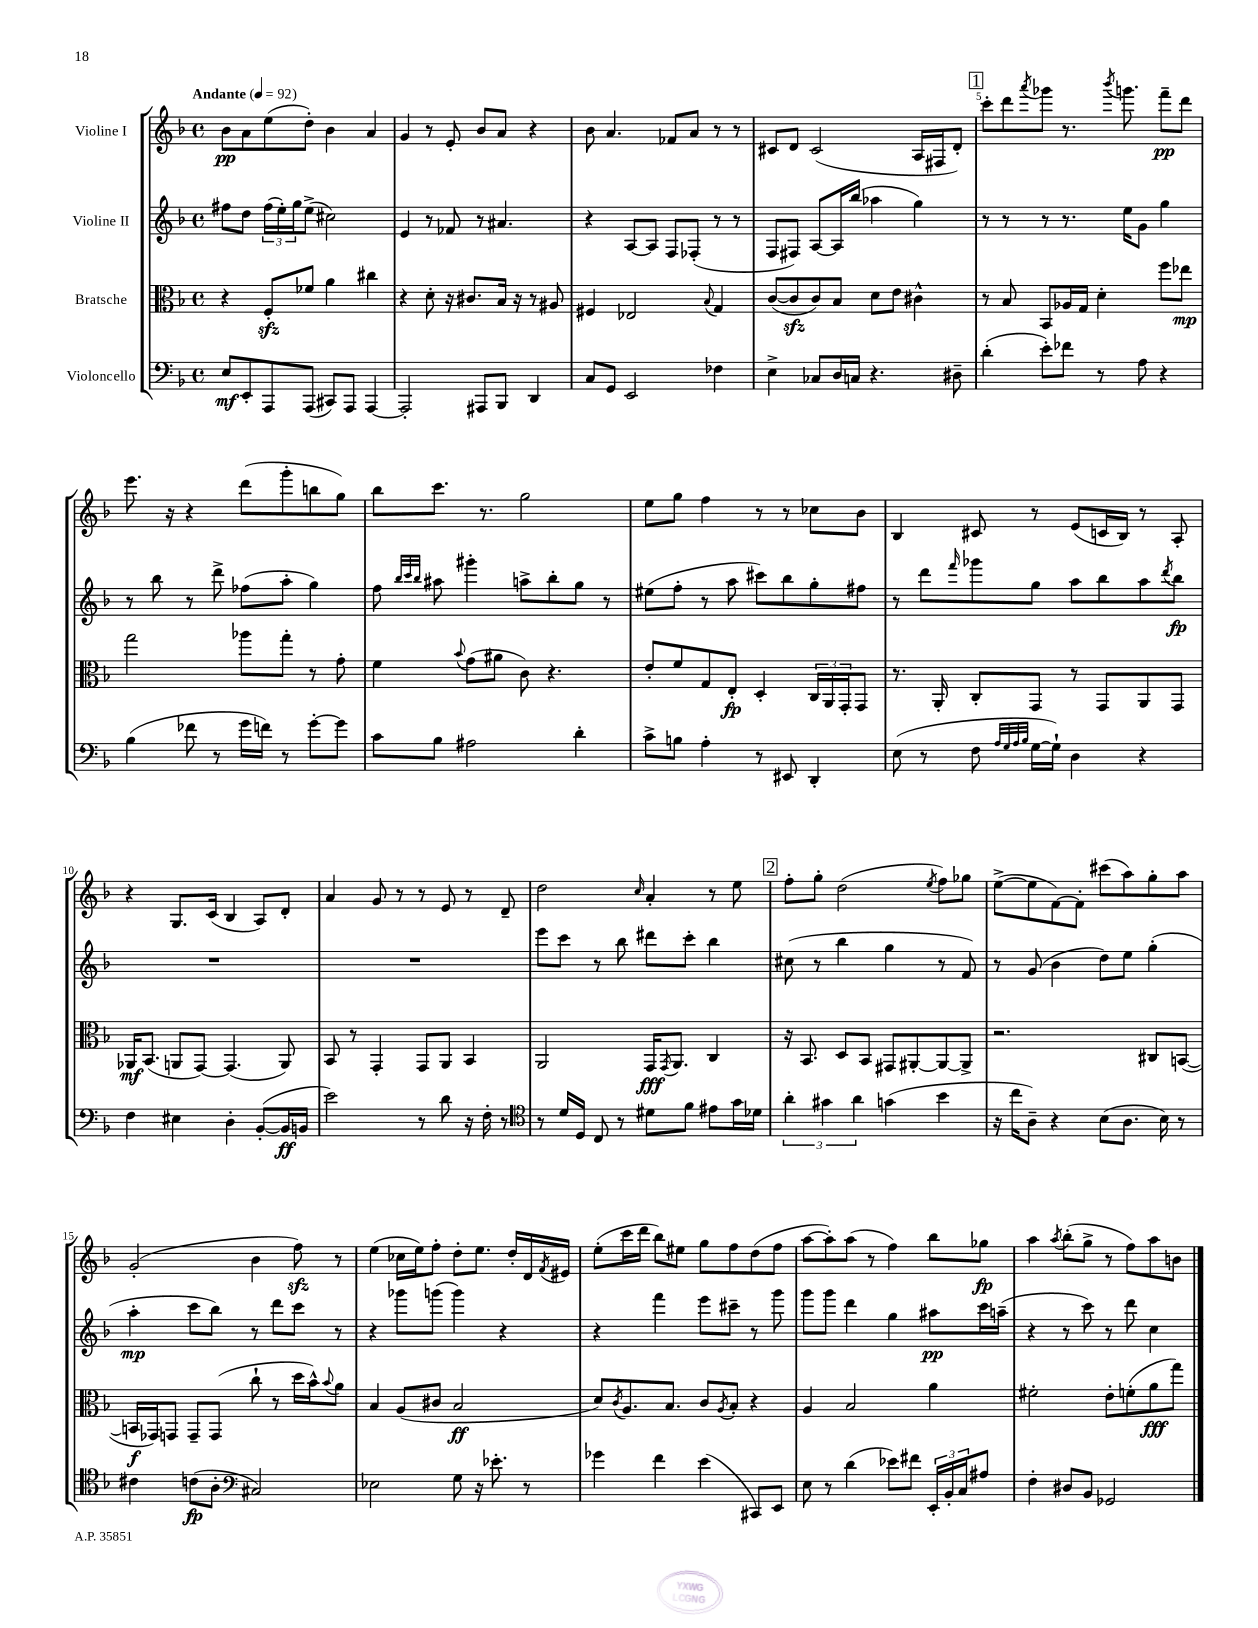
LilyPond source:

<<
\new StaffGroup <<
\new Staff = "s0" \with { instrumentName = "Violine I" } {
    \clef treble \key f \major \defaultTimeSignature \time 4/4 \tempo "Andante" 4 = 92
    bes'8\pp a'8 e''8( d''8-.) bes'4 a'4 |
    g'4 r8 e'8-. bes'8 a'8 r4 |
    bes'8 a'4. fes'8 a'8 r8 r8 |
    cis'8 d'8 cis'2( a16 fis16 d'8-.) |
    \mark \markup { \box "1" } c'''8-. d'''8 \acciaccatura { a'''8 } ges'''8 r8. \acciaccatura { bes'''8 } g'''8. f'''8--\pp d'''8 |
    e'''8. r16 r4 d'''8( g'''8-. b''8 g''8) |
    bes''8 c'''8. r8. g''2 |
    e''8 g''8 f''4 r8 r8 ces''8 bes'8 |
    bes4 cis'8 r8 e'8( c'16 bes16) r8 a8-. |
    r4 g8. c'16( bes4 a8) d'8-. |
    a'4 g'8 r8 r8 e'8 r8 d'8-- |
    d''2 \grace { c''16 } a'4-. r8 e''8 |
    \mark \markup { \box "2" } f''8-. g''8-. d''2( \acciaccatura { e''8 } f''8) ges''8 |
    e''8~->( e''8 f'8~) f'8-. cis'''8( a''8) g''8-. a''8 |
    g'2-.( bes'4 f''8\sfz) r8 |
    e''4( ces''16 e''16) f''8-. d''8-. e''8. d''16-. d'16 \acciaccatura { f'8 } eis'16 |
    e''8-.( c'''16 d'''16 bes''8) eis''8 g''8 f''8 d''8( f''8 |
    a''8~ a''8-.) a''8( r8 f''4) bes''8 ges''8\fp |
    a''4 \acciaccatura { a''8 } bes''8-.( g''8-> r8 f''8) a''8 b'8 \bar "|." |
}
\new Staff = "s1" \with { instrumentName = "Violine II" } {
    \clef treble \key f \major \defaultTimeSignature \time 4/4
    fis''8 d''8 \tuplet 3/2 { fis''16( e''16-.) g''16 } e''8->( cis''2) |
    e'4 r8 fes'8 r8 ais'4. |
    r4 a8~ a8 f8 fes8-.( r8 r8 |
    f8 fis8) a8~ a16 bes''16( aes''4 g''4) |
    \mark \markup { \box "1" } r8 r8 r8 r8. e''16 g'8 g''4 |
    r8 bes''8 r8 d'''8-> fes''8( a''8-. g''4) |
    f''8 \grace { bes''32 c'''32 bes''32 } ais''8 gis'''4-. a''8-> bes''8-. g''8 r8 |
    eis''8( f''8-. r8 a''8 cis'''8) bes''8 g''8-. fis''8 |
    r8 d'''8 \grace { f'''16 } ges'''8 g''8 a''8 bes''8 a''8 \acciaccatura { d'''8 } bes''8\fp |
    R1 |
    R1 |
    e'''8 c'''8 r8 bes''8 dis'''8 c'''8-. bes''4 |
    \mark \markup { \box "2" } cis''8( r8 bes''4 g''4 r8 f'8) |
    r8 g'8( bes'4 d''8) e''8 g''4-.( |
    a''4-.\mp c'''8 bes''8) r8 d'''8 c'''8 r8 |
    r4 ges'''8 g'''8( g'''4) r4 |
    r4 f'''4 e'''8 cis'''8-- r8 g'''8 |
    g'''8 g'''8 d'''4 g''4 ais''8\pp c'''16 a''16--( |
    r4 r8 c'''8) r8 d'''8 c''4 \bar "|." |
}
\new Staff = "s2" \with { instrumentName = "Bratsche" } {
    \clef alto \key f \major \defaultTimeSignature \time 4/4
    r4 f8-.\sfz fes'8 a'4 cis''4 |
    r4 d'8-. r16 cis'8. bes16 r16 r8 ais8 |
    fis4 ees2 \appoggiatura { bes8 } g4 |
    c'8~( c'8\sfz c'8) bes8 d'8 e'8 cis'4-^ |
    \mark \markup { \box "1" } r8 bes8 bes,8 aes16 g16 d'4-. f''8 ees''8\mp |
    g''2 aes''8 g''8-. r8 g'8-. |
    f'4 \appoggiatura { bes'8 } g'8( ais'8 c'8) r4. |
    e'8-. f'8 g8 e8-.\fp d4-. \tuplet 3/2 { c16 a,16 g,16-. } g,8 |
    r8. a,16-. c8-. g,8 r8 g,8 a,8 g,8 |
    aes,16\mf bes,8.( a,8 g,8~) g,4.( a,8) |
    bes,8 r8 g,4-. g,8 a,8 bes,4 |
    a,2 g,16\fff \acciaccatura { g,8 } a,8. c4 |
    \mark \markup { \box "2" } r16 bes,8. d8 bes,8 gis,8 ais,8~-. ais,8~ ais,8-> |
    r2. cis8 b,8~( |
    b,16\f ges,16) g,8 g,8-- g,8( c''8-! r8 d''16 bes'16-^) \appoggiatura { bes'8 } a'8 |
    bes4 a8( cis'8 bes2\ff |
    d'8) \acciaccatura { c'8 } a8. bes8. c'8 \acciaccatura { a8 } bes8-. r4 |
    a4 bes2 a'4 |
    fis'2-. e'8-. f'8-.( a'8\fff g''8) \bar "|." |
}
\new Staff = "s3" \with { instrumentName = "Violoncello" } {
    \clef bass \key f \major \defaultTimeSignature \time 4/4
    e8\mf e,8-. a,,8 a,,8( cis,8) a,,8 a,,4~ |
    a,,2-. ais,,8 bes,,8 d,4 |
    c8 g,8 e,2 fes4 |
    e4-> ces8 d16 c16 r4. dis8-- |
    \mark \markup { \box "1" } d'4-.( e'8-.) fes'8 r8 a8 r4 |
    bes4( fes'8 r8 g'16 f'16) r8 g'8~-. g'8 |
    c'8 bes8 ais2 d'4-. |
    c'8-> b8 a4-. r8 eis,8 d,4-. |
    e8( r8 f8 \grace { a32 g32 a32 bes32 } g16~ g16-!) d4 r4 |
    f4 eis4 d4-. bes,8~-.( bes,16\ff b,16 |
    e'2) r8 d'8 r16 f16-. r8 |
    \clef tenor r8 d'16 d16 c8 r8 dis'8 f'8 eis'8 g'16 des'16 |
    \mark \markup { \box "2" } \tuplet 3/2 { a'4-. gis'4 a'4 } g'4( bes'4 |
    r16 c''16 a8--) r4 bes8( a8. bes16) r8 |
    cis'4 c'8\fp( a8-. \clef bass cis2) |
    ees2 g8 r16 ees'8.-. r8 |
    ges'4 f'4 e'4( cis,8) e,8 |
    e8 r8 d'4( ees'8) fis'8 \tuplet 3/2 { e,16-. bes,16-. c16 } ais8 |
    f4-. dis8 bes,8 ges,2 \bar "|." |
}
>>
>>
\layout { \context { \Score \override BarNumber.break-visibility = ##(#f #t #t) barNumberVisibility = #(every-nth-bar-number-visible 5) } }
